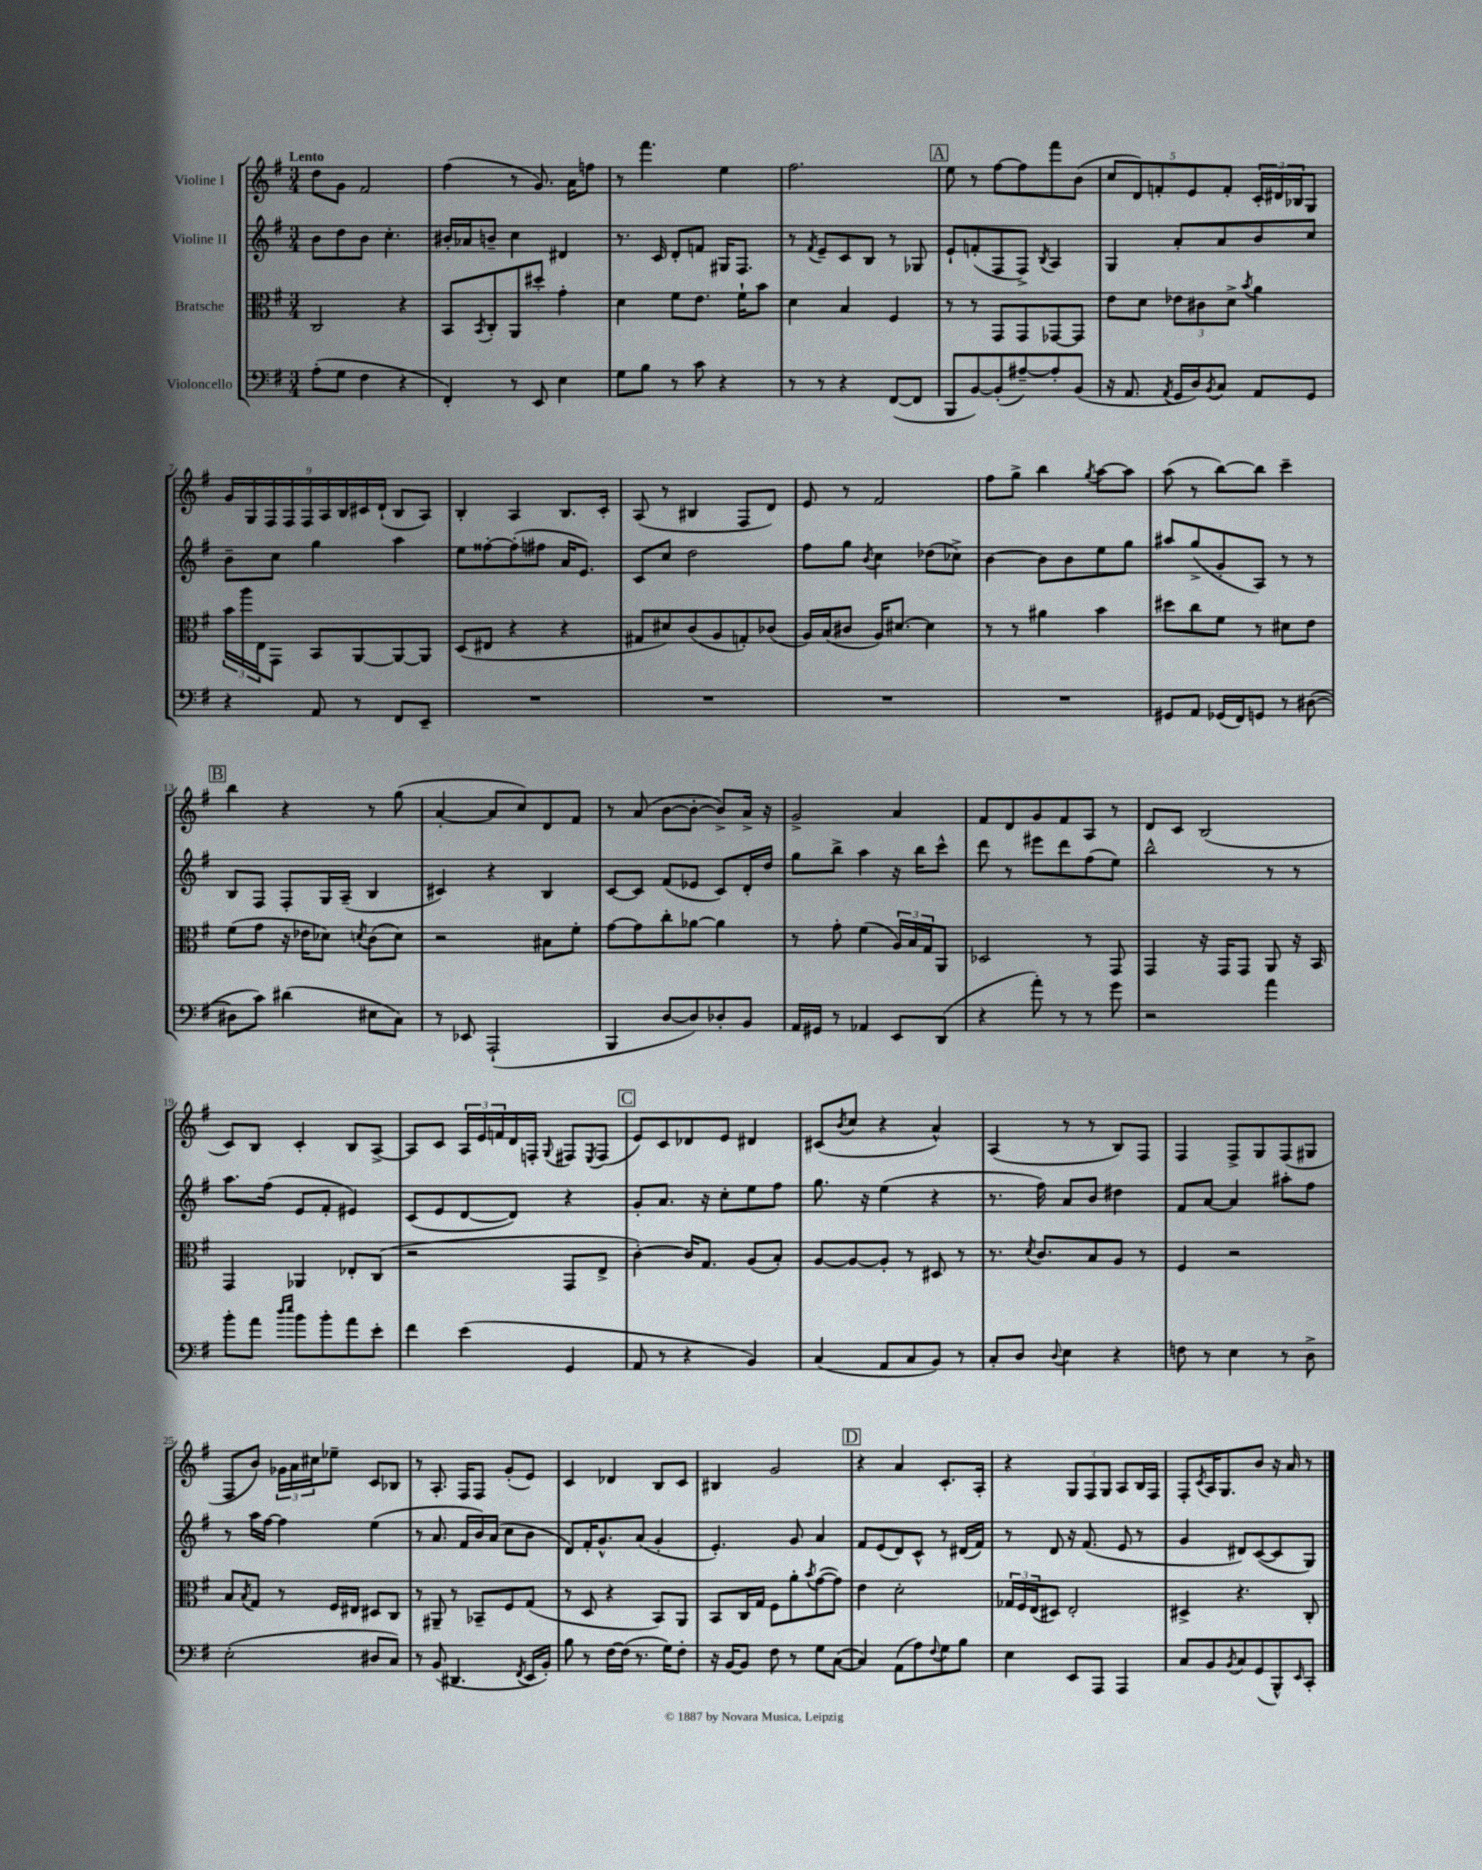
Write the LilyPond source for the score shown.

<<
\new StaffGroup <<
\new Staff = "s0" \with { instrumentName = "Violine I" } {
    \clef treble \key g \major \numericTimeSignature \time 3/4 \tempo "Lento"
    d''8 g'8 fis'2 |
    fis''4( r8 g'8.) a'16 f''8 |
    r8 fis'''4. e''4 |
    fis''2. |
    \mark \markup { \box "A" } e''8 r8 fis''8~ fis''8 fis'''8 b'8( |
    \tuplet 5/4 { c''8 d'8) f'8-. e'8 f'8-. } \tuplet 3/2 { c'16-. dis'16 bes16 } g8 |
    \tuplet 9/8 { g'16 g16 fis16 fis16 fis16 a16 b16 cis'16 d'16-!( } b8 a8) |
    b4-. a4 b8. c'16-. |
    a8( r8 bis4 fis8 d'8) |
    e'8 r8 fis'2 |
    fis''8 g''8-> b''4 \acciaccatura { g''8 } a''8~ a''8 |
    a''8( r8 b''8~) b''8 c'''4-- |
    \mark \markup { \box "B" } b''4 r4 r8 g''8( |
    a'4~-. a'8 c''8) d'8 fis'8 |
    r8 a'8( b'8~ b'8~-. b'8->) a'16-> r16 |
    g'2-> a'4 |
    fis'8 d'8 g'8 fis'8 a8 r8 |
    d'8 c'8 b2( |
    c'8) b8 c'4-. b8 a8~-> |
    a8 c'8 \tuplet 3/2 { a16 e'16 f'16 } d'16 f16-. \appoggiatura { g8 } fis8 \acciaccatura { e8 } fis8( |
    \mark \markup { \box "C" } e'8) c'8 des'8 e'8 dis'4 |
    cis'8( \acciaccatura { b'8 } c''8 r4 a'4-^) |
    a4( r8 r8 b8) fis8 |
    fis4 fis8-> g8 fis8( gis8 |
    fis8 b'8) \tuplet 3/2 { ges'16 a'16 cis''16 } ees''8-- c'8 bes8 |
    r8 a8.-. fis16 fis8 g'8-.( e'8) |
    c'4 des'4 b8 c'8 |
    bis4 g'2 |
    \mark \markup { \box "D" } r4 a'4 c'8.-. a16-. |
    r4 \tuplet 3/2 { g8 fis8 g8 } a8 b16 fis16 |
    fis8-. \acciaccatura { c'8 } a16 g8. b'8 r16 a'16 r8 \bar "|." |
}
\new Staff = "s1" \with { instrumentName = "Violine II" } {
    \clef treble \key g \major \numericTimeSignature \time 3/4
    b'8 d''8 b'8 c''4.-. |
    bis'16-. aes'16 b'8-- c''4 dis'4 |
    r8. c'16 d'8-. f'8 gis16 fis8. |
    r8 \acciaccatura { fis'8 } e'8-- c'8 b8 r8 ges8 |
    \mark \markup { \box "A" } e'8-! f'8-.( fis8 fis8->) \acciaccatura { b8 } a4 |
    g4 a'8-. a'8 b'8 c''8 |
    b'8-- c''8 g''4 a''4 |
    e''8 fisis''8~-. fisis''8-.( fis''8 a'16 e'8.) |
    c'8 c''8 d''2 |
    fis''8 g''8 \acciaccatura { b'8 } c''4 des''8( ces''8->) |
    b'4~ b'8 b'8 e''8 g''8 |
    ais''8 g''8->( g'8-. a8) r8 r8 |
    \mark \markup { \box "B" } b8 fis8 fis8-. g16 a16--( b4 |
    cis'4) r4 b4 |
    c'8~ c'8 fis'8( ees'8 c'8) d'16-. d''16 |
    g''8 b''8-> a''4 r16 b''16 c'''8-^ |
    d'''8 r8 eis'''8 d'''8 fis''8( e''8) |
    b''2-^ r8 r8 |
    a''8. fis''16( e'8 fis'8-. eis'4) |
    c'8( e'8 d'8~ d'8) r4 |
    \mark \markup { \box "C" } g'8-. a'8. r16 c''8-. e''8 fis''8 |
    g''8. r16 e''4( r4 |
    r8. fis''16) a'8 b'8 dis''4 |
    fis'8 a'8~ a'4 ais''8-. fis''8 |
    r8 a''16 fis''16~ fis''4 e''4( |
    r8 a'8. fis'16 b'16) a'16( c''8 b'8 |
    d'8) fis'16-. g'8.-^ a'8( g'4-. |
    e'4.-.) g'8 a'4 |
    \mark \markup { \box "D" } fis'8 e'8( d'8) c'8-^ r8 dis'16( fis'16) |
    r8 d'8 r16 fis'8.( e'8 r8 |
    g'4 dis'8) c'8~( c'8 g8) \bar "|." |
}
\new Staff = "s2" \with { instrumentName = "Bratsche" } {
    \clef alto \key g \major \numericTimeSignature \time 3/4
    c2 r4 |
    b,8 \acciaccatura { b,8 } c8-. a,8 dis''8-. g'4-. |
    d'4 fis'8 e'8. fis'16-! b'8 |
    d'4 b4 fis4 |
    \mark \markup { \box "A" } r8 r8 g,8 g,8 ges,8~ ges,8 |
    e'8 d'8 \tuplet 3/2 { ees'8 cis'8 d'8-> } \acciaccatura { b'8 } a'4 |
    \tuplet 3/2 { b'16 a''16 e16 } g,8 b,8 a,8~ a,8~ a,8 |
    d8( eis8 r4 r4 |
    gis8 dis'8) c'8( a8 g8-.) ces'8( |
    a16) b16( cis'8 a16) dis'8.~ dis'4 |
    r8 r8 ais'4 b'4 |
    dis''8 c''8 fis'8 r8 dis'8 e'8 |
    \mark \markup { \box "B" } fis'8( g'8 r16 ees'16 des'8) \acciaccatura { d'8 } c'8( d'8) |
    r2 bis8 fis'8-. |
    g'8~ g'8 c''8-. aes'8~ aes'4 |
    r8 g'8-. fis'4( \tuplet 3/2 { a16) b16 g16 } a,8 |
    des2 r8 g,8 |
    g,4 r16 g,16 g,8 a,8 r16 b,16 |
    g,4 aes,4 ees8-. c8( |
    r2 g,8 e8-> |
    \mark \markup { \box "C" } c'4~-.) c'16 g8. a8( b8-.) |
    a8~ a8~ a8-. r8 dis8 r8 |
    r8. \acciaccatura { d'8 } c'8. b8 a8 r8 |
    fis4 r2 |
    b8 \acciaccatura { b8 } g8 r8 fis16 eis16 dis8 c8 |
    r8 ais,8-- r8 bes,8-- fis8 g8( |
    r8 d8 r4 b,8) a,8 |
    b,8 c16 g16 fis8 a'8-. \acciaccatura { b'8 } g'8~( g'8) |
    \mark \markup { \box "D" } e'4 d'2-. |
    \tuplet 3/2 { ges16 fis16 e16( } dis8) e2-. |
    dis4-> r4. c8-. \bar "|." |
}
\new Staff = "s3" \with { instrumentName = "Violoncello" } {
    \clef bass \key g \major \numericTimeSignature \time 3/4
    a8-.( g8 fis4 r4 |
    fis,4-.) r8 e,8 e4 |
    g8 b8 r8 c'8 r4 |
    r8 r8 r4 fis,8~( fis,8 |
    \mark \markup { \box "A" } b,,8 b,8~) b,8-.( ais8~--) ais8-. b,8( |
    r16 a,8. \acciaccatura { a,8 } g,16 d16) \acciaccatura { b,8 } c8 a,8 g,8 |
    r4 a,8 r8 fis,8 e,8-- |
    R2. |
    R2. |
    R2. |
    R2. |
    gis,8 a,8 ges,16( fis,16) g,8 r8 dis8~( |
    \mark \markup { \box "B" } dis8 c'8) dis'4( eis8 c8) |
    r8 ees,8 a,,2-!( |
    b,,4 d8~ d8) des8-. b,8 |
    a,16 gis,16 r8 aes,4 e,8 d,8( |
    r4 a'8-.) r8 r8 g'8 |
    r2 a'4 |
    b'8-. a'8 \grace { d''16 e''16 } b'8 b'8-. a'8 e'8-. |
    fis'4 e'4( g,4 |
    \mark \markup { \box "C" } a,8 r8 r4 b,4) |
    c4( a,8 c8 b,8) r8 |
    c8-. d8 \appoggiatura { d8 } e4 r4 |
    f8 r8 e4 r8 d8-> |
    e2-.( dis8 c8) |
    r8 b,8( dis,4. \acciaccatura { fis,8 } e,16 b,16-.) |
    b8 r8 fis16~ fis16( r8. g16) fis8-. |
    r16 b,16~ b,8 fis8 r8 g8 c8~( |
    \mark \markup { \box "D" } c4) a,8( a8) \appoggiatura { fis8 } g8 b8 |
    e4 e,8 a,,8 a,,4 |
    c8 b,8 \acciaccatura { b,8 } c8 g,8( b,,8-^) \grace { e,16 } c,8-. \bar "|." |
}
>>
>>
